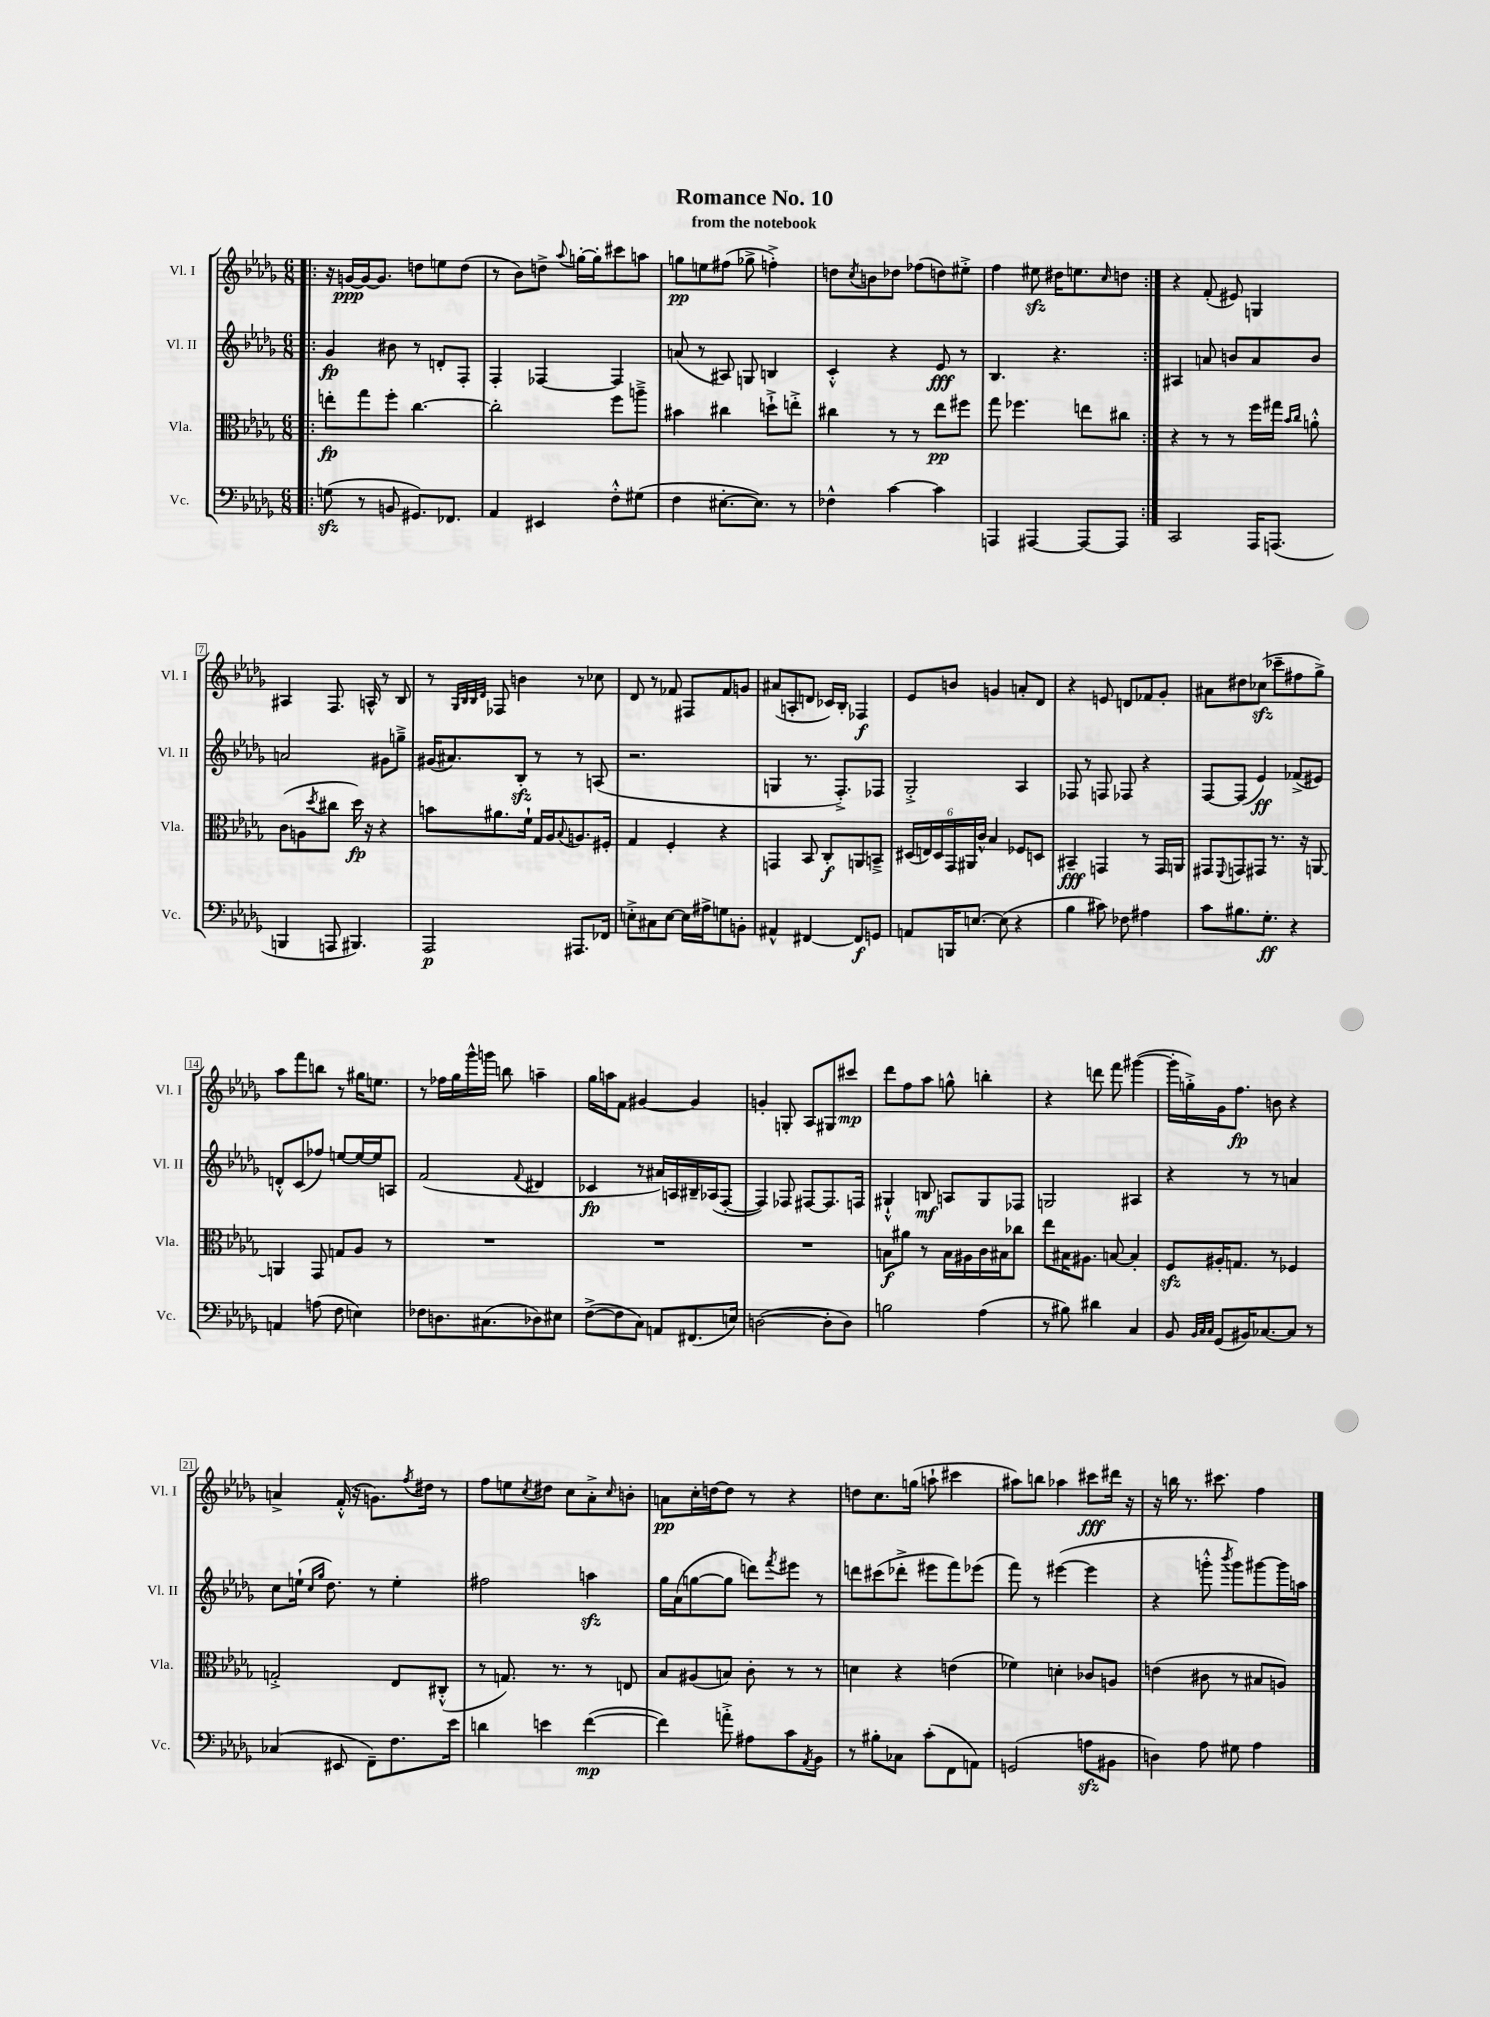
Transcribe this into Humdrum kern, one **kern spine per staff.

**kern	**dynam	**kern	**dynam	**kern	**dynam	**kern	**dynam
*part4	*part4	*part3	*part3	*part2	*part2	*part1	*part1
*staff4	*staff4	*staff3	*staff3	*staff2	*staff2	*staff1	*staff1
*I"Vc.	*	*I"Vla.	*	*I"Vl. II	*	*I"Vl. I	*
*I'Vc.	*	*I'Vla.	*	*I'Vl. II	*	*I'Vl. I	*
*clefF4	*	*clefC3	*	*clefG2	*	*clefG2	*
*k[b-e-a-d-g-]	*	*k[b-e-a-d-g-]	*	*k[b-e-a-d-g-]	*	*k[b-e-a-d-g-]	*
*M6/8	*	*M6/8	*	*M6/8	*	*M6/8	*
=1!|:	=1!|:	=1!|:	=1!|:	=1!|:	=1!|:	=1!|:	=1!|:
(8Gnzz\	.	8een'\L	fp	4g-/	fp	16r	.
.	.	.	.	.	.	[16gn/LL	ppp
8r	.	8gg-\	.	.	.	16g/J_	.
.	.	.	.	.	.	8.g/J]	.
8BBn/	.	8ff'\J	.	8b#X\	.	.	.
8.GG#X/L)	.	[4.cc\	.	8r	.	8ddn\L	.
.	.	.	.	8dn'/L	.	8een\	.
8.FF-X/J	.	.	.	.	.	.	.
.	.	.	.	8F'/J	.	(8dd\J	.
=2	=2	=2	=2	=2	=2	=2	=2
4AA-/	.	2cc'\]	.	4F'/	.	8r	.
.	.	.	.	.	.	8b-\L)	.
4EE#X/	.	.	.	[4F-X/	.	8ddn^\J	.
.	.	.	.	.	.	8qqaa-/	.
.	.	.	.	.	.	[16ggn'\LL	.
.	.	.	.	.	.	16gg'\J]	.
8F'^^\L	.	8ff\L	.	4F-/]	.	8ccc#X\	.
(8G#X\J	.	8aan~^\J	.	.	.	8aan\J	.
=3	=3	=3	=3	=3	=3	=3	=3
4F\	.	4b#X\	.	(8an/	.	8ggn\L	pp
.	.	.	.	8r	.	8een\	.
[8.E#X'\L	.	4cc#X\	.	8A#X/)	.	(8ff#X\J	.
.	.	.	.	8Gn/	.	8gg-X^\	.
8.E#\J])	.	.	.	.	.	.	.
.	.	8ddn`^\L	.	4Bn/	.	4ffn'^\)	.
8r	.	8een'^\J	.	.	.	.	.
=4	=4	=4	=4	=4	=4	=4	=4
4F-X^^\	.	4cc#X\	.	4c'^^/	.	8ddn\L	.
.	.	.	.	.	.	8qcc/	.
.	.	.	.	.	.	8bn\	.
[4c\	.	8r	.	4r	.	8dd-X\J	.
.	.	8r	.	.	.	(8ff-X\L	.
4c\]	.	8ee-\L	pp	8e-/	fff	8ddn\)	.
.	.	8ff#X\J	.	8r	.	8ee#X'^\J	.
=5	=5	=5	=5	=5	=5	=5	=5
4AAAn/	.	8gg-\	.	4.B-/	.	4ff\	.
.	.	4.ff-X\	.	.	.	.	.
[4AAA#X/	.	.	.	.	.	8ee#Xzz\	.
.	.	.	.	4.r	.	16dd#X\KL	.
.	.	.	.	.	.	8.een\	.
8AAA#/L_	.	8een\L	.	.	.	.	.
.	.	.	.	.	.	16qqcc/	.
8AAA#/J]	.	8cc#X\J	.	.	.	8ddn\J	.
=6:|!	=6:|!	=6:|!	=6:|!	=6:|!	=6:|!	=6:|!	=6:|!
2CC/	.	4r	.	4A#X/	.	4r	.
.	.	8r	.	8an/	.	(8f'/	.
.	.	8r	.	8bn/L	.	8e#X/)	.
16AAA-/KL	.	16ff\LL	.	8a/	.	4Gn/	.
(8.AAAn/J	.	16gg#X\JJ	.	.	.	.	.
.	.	16qqb-/LL	.	.	.	.	.
.	.	16qqcc/JJ	.	.	.	.	.
.	.	8an'^^\	.	8b/J	.	.	.
!!LO:LB:g=z
=7	=7	=7	=7	=7	=7	=7	=7
4BBBn/	.	(8c\L	.	2an/	.	4A#X/	.
.	.	8An\	.	.	.	.	.
.	.	8qdd-/	.	.	.	.	.
8AAAn/	.	8cc#X\J	.	.	.	8.F/	.
4.BBB#X/)	.	16dd-\)	fp	.	.	.	.
.	.	16r	.	.	.	16An^^/	.
.	.	4r	.	8g#X\L	.	8r	.
.	.	.	.	8ggn~^\J	.	8B-/	.
=8	=8	=8	=8	=8	=8	=8	=8
2AAA-/	p	8bn\L	.	(16g#X/KL	.	8r	.
.	.	.	.	8.a#X/)	.	.	.
.	.	.	.	.	.	32qqG-/LLL	.
.	.	.	.	.	.	32qqB-/	.
.	.	.	.	.	.	32qqB-/	.
.	.	.	.	.	.	32qqd-/JJJ	.
.	.	8.a#X\	.	.	.	8F-X/	.
.	.	.	.	8B-zz'/J	.	4bn\	.
.	.	16f`\Jk	.	.	.	.	.
.	.	16G-/LL	.	8r	.	.	.
.	.	16A-/J	.	.	.	.	.
.	.	8qqB-/	.	.	.	.	.
8.AAA#X/L	.	8.An/	.	8r	.	8r	.
.	.	.	.	(8An/	.	8cc-X\	.
16FF-X/Jk	.	16F#X'/Jk	.	.	.	.	.
=9	=9	=9	=9	=9	=9	=9	=9
8En'^\L	.	4G-/	.	2.r	.	8d-/	.
8C#X\	.	.	.	.	.	8r	.
[8E\J	.	4F'/	.	.	.	8f-X/	.
16E\LL]	.	.	.	.	.	8F#X/L	.
16A#X^\J	.	.	.	.	.	.	.
8Gn\	.	4r	.	.	.	8f-/	.
8BBn'\J	.	.	.	.	.	8gn/J	.
=10	=10	=10	=10	=10	=10	=10	=10
4AA#X^^/	.	4GGn/	.	4Gn/	.	(8a#X/L	.
.	.	.	.	.	.	8An'/	.
[4FF#X/	.	8BB-/	.	8.r	.	8dn/J	.
.	.	8C'/L	f	.	.	16c-X/LL)	.
.	.	.	.	8.F'^/L)	.	16B-'/JJ	.
8FF#/L]	f	8AAn/	.	.	.	4F-X/	f
8GGn/J	.	8BBn~^/J	.	8F-X/J	.	.	.
=11	=11	=11	=11	=11	=11	=11	=11
8AAn/L	.	(24D#X/LL	.	2G-'^/	.	8e-/L	.
.	.	24En/)	.	.	.	.	.
.	.	24D#/	.	.	.	.	.
16BBBn/K	.	24GG-/	.	.	.	8bn/J	.
.	.	24AA#X/	.	.	.	.	.
[8.En/J	.	.	.	.	.	.	.
.	.	24c^^/JJ	.	.	.	.	.
.	.	4B-/	.	.	.	4gn/	.
(8E\]	.	.	.	.	.	.	.
4r	.	8F-X/L	.	4A-/	.	8an'/L	.
.	.	8Dn/J	.	.	.	8d-/J	.
=12	=12	=12	=12	=12	=12	=12	=12
4B-\	.	4BB#X~/	fff	8F-X/	.	4r	.
.	.	.	.	8r	.	.	.
8c#X\)	.	4GGn/	.	8Fn/	.	8en/	.
8F-X\	.	.	.	8F-X/	.	8dn/L	.
4A#X\	.	8r	.	4r	.	8f-X/	.
.	.	16GG/LL	.	.	.	8g-'/J	.
.	.	16AAn/JJ	.	.	.	.	.
=13	=13	=13	=13	=13	=13	=13	=13
8c\L	.	8GG#X/L	.	[8F/L	.	8a#X\L	.
.	.	8qqFF/	.	.	.	.	.
8.B#X\	.	8GGn/	.	(8F/J]	.	8dd#X\	.
.	.	8GG#X/J	.	4e-/)	ff	(8cc-Xzz\J	.
8.G-'\J	ff	.	.	.	.	.	.
.	.	8.r	.	.	.	8ccc-X~\L	.
4r	.	.	.	(8f-X^/L	.	8ff#X\	.
.	.	16r	.	.	.	.	.
.	.	[8AAn/	.	8e#X/J)	.	8gg-^\J)	.
!!LO:LB:g=z
=14	=14	=14	=14	=14	=14	=14	=14
4AAn/	.	4AAn/]	.	8dn'^^/L	.	8aa-\L	.
.	.	.	.	(8c/	.	8fff\	.
(8An\	.	8GG-/	.	8ff-X/J)	.	8bbn\J	.
8F\	.	8Gn/L	.	[8een/L	.	8r	.
4En\)	.	8A-/J	.	16ee/L_	.	16gg#X\KL	.
.	.	.	.	16ee/J]	.	8.een\J	.
.	.	8r	.	8An/J	.	.	.
=15	=15	=15	=15	=15	=15	=15	=15
8F-X\L	.	2.r	.	(2f/	.	8r	.
8.Dn\	.	.	.	.	.	16ff-X\LL	.
.	.	.	.	.	.	16gg-\	.
.	.	.	.	.	.	16ggg-^^\	.
(8.C#X\	.	.	.	.	.	16gggn\JJ	.
.	.	.	.	.	.	8bbn\	.
.	.	.	.	8qqf/	.	.	.
8D-X\)	.	.	.	4d#X/	.	4aan~\	.
8E#X\J	.	.	.	.	.	.	.
=16	=16	=16	=16	=16	=16	=16	=16
([8F^\L	.	2.r	.	4c-X/	fp	16gg-\LL	.
.	.	.	.	.	.	16aan\J	.
8F\]	.	.	.	.	.	8f\J	.
8C\J)	.	.	.	8r	.	[4g#X/	.
8AAn/L	.	.	.	16a#X/LL)	.	.	.
.	.	.	.	16An/	.	.	.
(8.FF#X/	.	.	.	16B#X~/	.	4g#/]	.
.	.	.	.	(16A-X/J	.	.	.
.	.	.	.	[8F'/J	.	.	.
16En/Jk)	.	.	.	.	.	.	.
=17	=17	=17	=17	=17	=17	=17	=17
([2Dn\	.	2.r	.	4F/])	.	4gn'/	.
.	.	.	.	8F-X/	.	8Gn'/	.
.	.	.	.	[8F#X/L	.	8A-/L	.
8D'\L]	.	.	.	8.F#/]	.	8G#X/	.
8D\J)	.	.	.	.	.	8ccc#X/J	mp
.	.	.	.	16Fn/Jk	.	.	.
=18	=18	=18	=18	=18	=18	=18	=18
2Bn\	.	8Bn\L	f	4G#X`^^/	.	8ddd-\L	.
.	.	8a#X\J	.	.	.	8ff\	.
.	.	8r	.	8Bn/	mf	8aa-\J	.
.	.	16B\LL	.	8An/L	.	8ggn^^\	.
.	.	16A#X\	.	.	.	.	.
(4A-\	.	16c\	.	8G#/	.	4bbn'\	.
.	.	16B#X\J	.	.	.	.	.
.	.	8cc-X\J	.	8F-X/J	.	.	.
=19	=19	=19	=19	=19	=19	=19	=19
8r	.	8ee-\L	.	2Gn/	.	4r	.
8B#X\)	.	16B#X\K	.	.	.	.	.
.	.	8.A#X\J	.	.	.	.	.
4d#X\	.	.	.	.	.	8dddn\	.
.	.	[8Bn/	.	.	.	8fff\	.
4C/	.	4B'/]	.	4A#X/	.	([4ggg#X\	.
=20	=20	=20	=20	=20	=20	=20	=20
8BB-/	.	8Fzz/L	.	4r	.	16ggg#'\LL]	.
.	.	.	.	.	.	16ggn'^\)	.
32qqBB-/LLL	.	.	.	.	.	.	.
32qqC/	.	.	.	.	.	.	.
32qqC/JJJ	.	.	.	.	.	.	.
(8GG-/L	.	16A#X'/K	.	.	.	16g-\J	.
.	.	8.Gn/J	.	.	.	8.ff\J	fp
16BB#X/K)	.	.	.	8r	.	.	.
[8.C-X/	.	.	.	.	.	.	.
.	.	8r	.	8r	.	8bn\	.
8C-/J]	.	4F-X/	.	4an/	.	4r	.
8r	.	.	.	.	.	.	.
!!LO:LB:g=z
=21	=21	=21	=21	=21	=21	=21	=21
(4C-X/	.	2Gn'^/	.	8cc\L	.	4an^/	.
.	.	.	.	(16een`\Jk	.	.	.
.	.	.	.	16qqcc/LL	.	.	.
.	.	.	.	16qqgg-/JJ	.	.	.
.	.	.	.	8.dd-\)	.	.	.
8EE#X/	.	.	.	.	.	(16f'^^/	.
.	.	.	.	.	.	16r	.
8FF~\L)	.	.	.	8r	.	8.gn\L)	.
8.F\	.	8E-/L	.	4ee'\	.	.	.
.	.	.	.	.	.	8qff/	.
.	.	.	.	.	.	16dd#X\Jk	.
.	.	(8C#X'^^/J	.	.	.	8r	.
16e-\Jk	.	.	.	.	.	.	.
=22	=22	=22	=22	=22	=22	=22	=22
4dn\	.	8r	.	2ff#X\	.	8ff\L	.
.	.	8.Gn/)	.	.	.	8een\	.
.	.	.	.	.	.	8qcc/	.
4en\	.	.	.	.	.	8dd#X\J	.
.	.	8.r	.	.	.	.	.
.	.	.	.	.	.	8cc\L	.
([4f\	mp	8r	.	4aanzz\	.	8a-'^\	.
.	.	.	.	.	.	16qqcc/	.
.	.	8En/	.	.	.	8bn'\J	.
=23	=23	=23	=23	=23	=23	=23	=23
4f\])	.	8B-/L	.	16gg-\LL	.	8an\L	pp
.	.	.	.	(16a-\J	.	.	.
.	.	(8A#X/	.	[8ggn\	.	16cc'\L	.
.	.	.	.	.	.	[16ddn\J	.
8an'^\	.	8Bn/J)	.	8gg\J]	.	8dd\J]	.
8A#X\L	.	8c'\	.	8dddn\L)	.	8r	.
.	.	.	.	8qfff/	.	.	.
8c\	.	8r	.	8eee#X\J	.	4r	.
8qAA-/	.	.	.	.	.	.	.
8BB-\J	.	8r	.	8r	.	.	.
=24	=24	=24	=24	=24	=24	=24	=24
8r	.	4dn\	.	8dddn\L	.	8ddn\L	.
8B#X'\L	.	.	.	(8ccc#X\	.	8.cc\	.
8C-X\J	.	4r	.	8ddd-X'^\J	.	.	.
.	.	.	.	.	.	(16ggn\Jk	.
(8c'\L	.	.	.	8eee#X\L	.	8aan`\	.
8FF\	.	(4en\	.	8fff\)	.	4ccc#X\	.
8AAn\J)	.	.	.	(8eee-X\J	.	.	.
=25	=25	=25	=25	=25	=25	=25	=25
(2GGn/	.	4f-X\)	.	8fff\)	.	8aa#X\L)	.
.	.	.	.	8r	.	8bbn\J	.
.	.	4dn'\	.	([4eee#X\	.	4aa-X\	.
8Anzz\L	.	8c-X/L	.	4eee#\]	.	8ccc#X\L	fff
8BB#X\J	.	8An/J	.	.	.	16ddd#X\Jk	.
.	.	.	.	.	.	16r	.
=26	=26	=26	=26	=26	=26	=26	=26
4Dn\)	.	(4en\	.	4r	.	16r	.
.	.	.	.	.	.	16bbn\	.
.	.	.	.	.	.	8.r	.
8A-\	.	8c#X\	.	8gggn'^^\	.	.	.
.	.	.	.	.	.	8.ccc#X\	.
.	.	.	.	8qbbb-/	.	.	.
8G#X\	.	8r	.	8ggg\L)	.	.	.
4A-\	.	8B#X/L	.	[8ggg#X\	.	4ff\	.
.	.	8An/J)	.	16ggg#\L]	.	.	.
.	.	.	.	16aan\JJ	.	.	.
==	==	==	==	==	==	==	==
*-	*-	*-	*-	*-	*-	*-	*-
